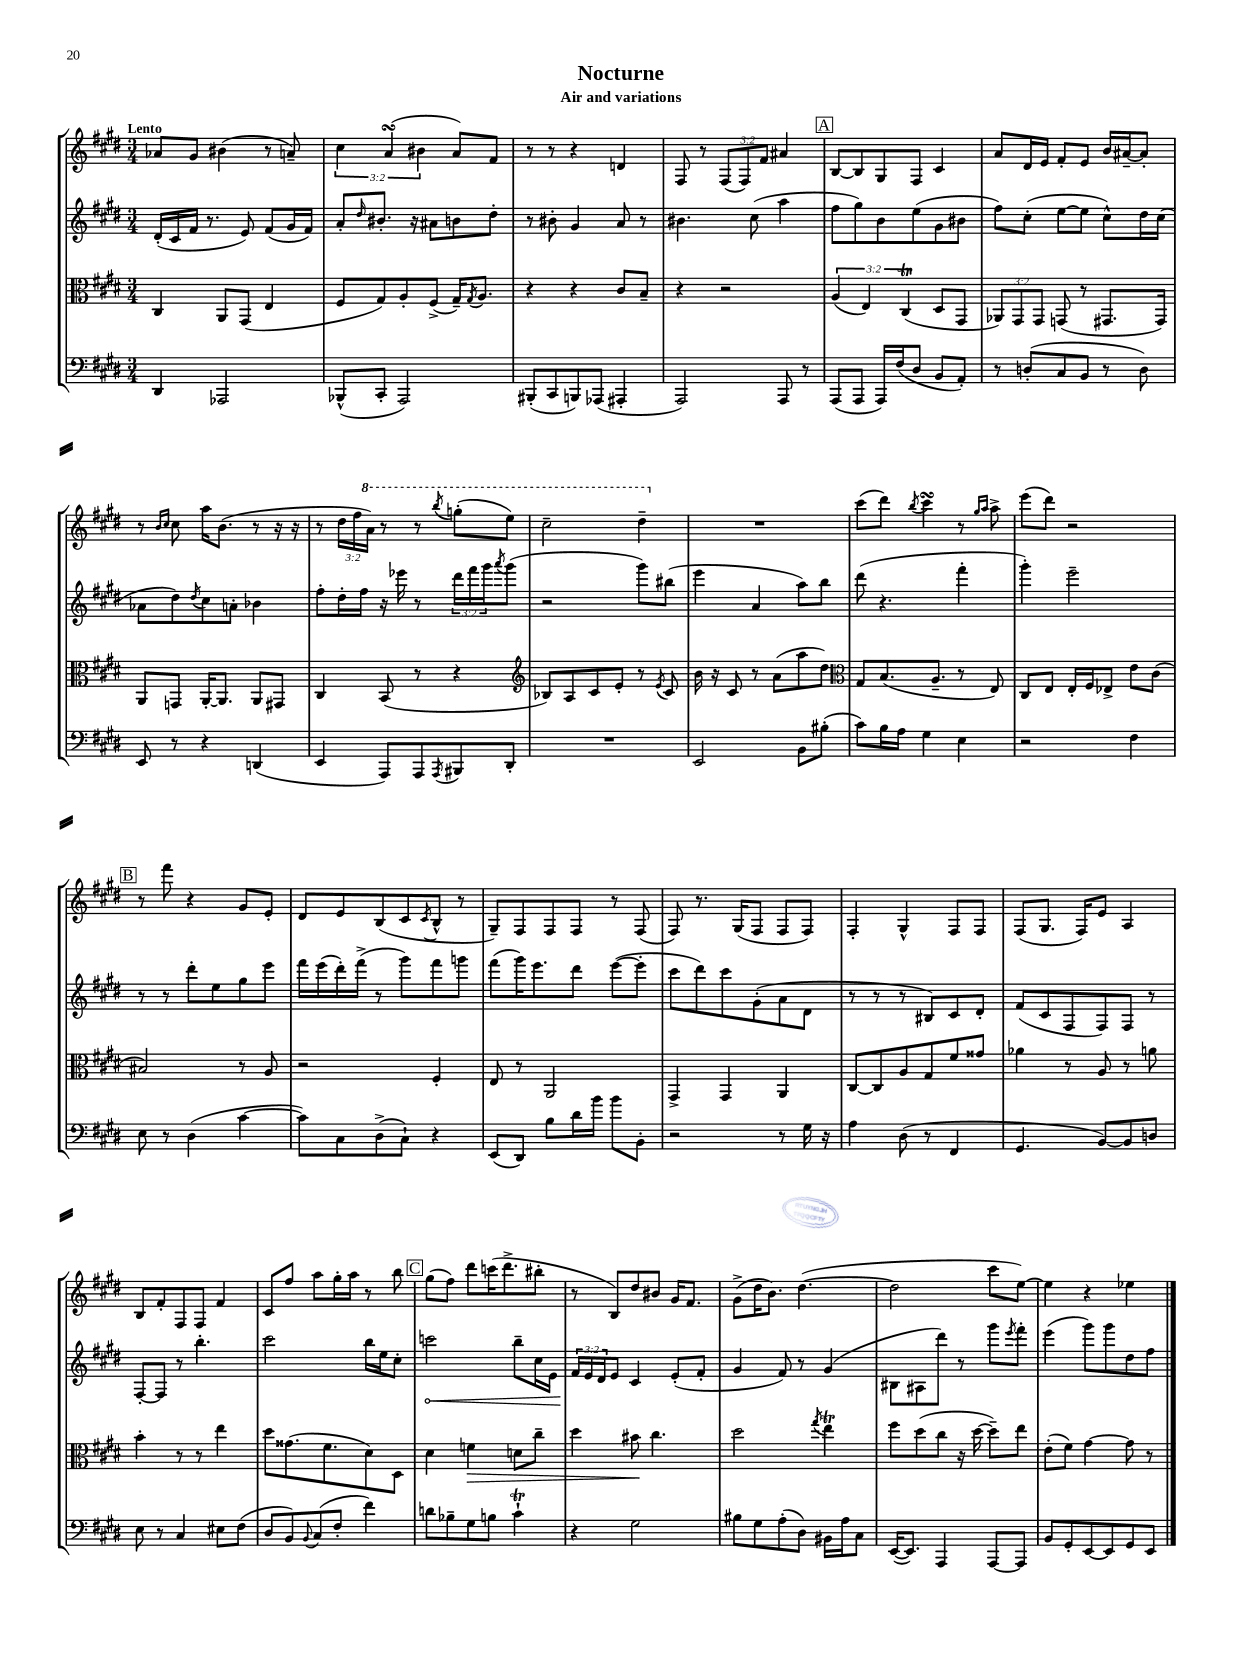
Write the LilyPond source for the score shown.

\header { title = "Nocturne" subtitle = "Air and variations" }
<<
\new StaffGroup <<
\new Staff = "s0" {
    \clef treble \key e \major \numericTimeSignature \time 3/4 \override Staff.TupletNumber.text = #tuplet-number::calc-fraction-text \tempo "Lento"
    aes'8 gis'8 bis'4( r8 a'8--) |
    \tuplet 3/2 { cis''4 a'4\turn( bis'4 } a'8) fis'8 |
    r8 r8 r4 d'4 |
    fis8 r8 \tuplet 3/2 { fis8( fis8) fis'8 } ais'4 |
    \mark \markup { \box "A" } b8~ b8 gis8 fis8 cis'4 |
    a'8 dis'16 e'16 fis'8-. e'8 b'16 ais'16~-- ais'8-. |
    r8 \grace { b'16 cis''16 } cis''8 a''16 b'8.( r8 r16 r16 |
    r8 \tuplet 3/2 { dis''16 fis''16 \ottava #1 a''16) } r8 r8 \acciaccatura { b'''8 } g'''8-.( e'''8) |
    cis'''2-- dis'''4-- \ottava #0 |
    R2. |
    cis'''8( dis'''8) \acciaccatura { b''8 } cis'''4\turn r8 \grace { gis''16 a''16 } a''8-> |
    e'''8( dis'''8) r2 |
    \mark \markup { \box "B" } r8 fis'''8 r4 gis'8 e'8-. |
    dis'8 e'8 b8( cis'8 \acciaccatura { cis'8 } b8-^ r8 |
    gis8--) fis8 fis8 fis8 r8 fis8( |
    fis8) r8. gis16( fis8 fis8 fis8) |
    fis4-. gis4-^ fis8 fis8 |
    fis8( gis8. fis16) e'8 a4 |
    b8 fis'8-. fis8 fis8 fis'4 |
    cis'8 fis''8 a''8 gis''16-. a''16 r8 b''8 |
    \mark \markup { \box "C" } gis''8( fis''8) dis'''8 c'''16( dis'''8.-> bis''8-. |
    r8 b8) dis''8 bis'8 gis'16 fis'8. |
    gis'8->( dis''16 b'8.) dis''4.~( |
    dis''2 cis'''8 e''8~) |
    e''4 r4 ees''4 \bar "|." |
}
\new Staff = "s1" {
    \clef treble \key e \major \numericTimeSignature \time 3/4 \override Staff.TupletNumber.text = #tuplet-number::calc-fraction-text
    dis'16-.( cis'16 fis'16 r8. e'8) fis'8( gis'16 fis'16) |
    a'8-. \grace { dis''16 } bis'8.-. r16 ais'8 b'8 dis''8-. |
    r8 bis'8-. gis'4 a'8 r8 |
    bis'4. cis''8( a''4 |
    \mark \markup { \box "A" } fis''8 gis''8) b'8 e''8( gis'8 bis'8 |
    fis''8) cis''8-.( e''8~ e''8 cis''8-^) dis''16 cis''16( |
    aes'8 dis''8) \acciaccatura { dis''8 } cis''8 a'8-. bes'4 |
    fis''8-. dis''16-. fis''16 r16 ees'''16 r8 \tuplet 3/2 { dis'''16 fis'''16 gis'''16 } \acciaccatura { a'''8 } gis'''8( |
    r2 gis'''8) bis''8( |
    e'''4 a'4 a''8) b''8 |
    dis'''8( r4. fis'''4-. |
    gis'''4-.) e'''2-- |
    \mark \markup { \box "B" } r8 r8 dis'''8-. e''8 gis''8 e'''8 |
    fis'''16 e'''16( dis'''16-.) fis'''16->( r8 gis'''8) fis'''8 g'''8 |
    fis'''8( gis'''16) e'''8. dis'''8 e'''8~( e'''8-. |
    cis'''8 dis'''8) cis'''8 gis'8-.( a'8 dis'8 |
    r8 r8 r8 bis8) cis'8 dis'8-. |
    fis'8( cis'8 fis8 fis8) fis8 r8 |
    fis8~-. fis8 r8 b''4.-. |
    cis'''2 b''16 e''16 cis''8-. |
    \mark \markup { \box "C" } \once \override Hairpin.circled-tip = ##t c'''2\< b''8-- cis''16 e'16 |
    \tuplet 3/2 { fis'16\! e'16 dis'16 } e'8 cis'4 e'8-.( fis'8-. |
    gis'4 fis'8) r8 gis'4( |
    bis8 ais8 dis'''8) r8 gis'''8 \acciaccatura { e'''8 } fis'''8-. |
    e'''4( gis'''8) gis'''8 dis''8 fis''8 \bar "|." |
}
\new Staff = "s2" {
    \clef alto \key e \major \numericTimeSignature \time 3/4 \override Staff.TupletNumber.text = #tuplet-number::calc-fraction-text
    cis4 a,8 gis,8( e4 |
    fis8 gis8) a8-. fis8->( gis16--) \acciaccatura { gis8 } a8. |
    r4 r4 cis'8 b8-- |
    r4 r2 |
    \mark \markup { \box "A" } \tuplet 3/2 { a4( e4) cis4\trill( } dis8 gis,8 |
    \tuplet 3/2 { aes,8) gis,8 gis,8 } g,8( r8 gis,8. gis,16) |
    a,8 g,8 a,16~-. a,8. a,8 gis,8 |
    cis4 b,8( r8 r4 |
    \clef treble bes8) a8 cis'8 e'8-. r8 \acciaccatura { e'8 } cis'8 |
    b'16 r16 cis'8 r8 a'8( a''8 dis''8) |
    \clef alto gis8 b8.( a8.-- r8 e8) |
    cis8 e8 e16-. fis16 ees8-> e'8 cis'8( |
    \mark \markup { \box "B" } bis2) r8 a8 |
    r2 fis4-. |
    e8 r8 a,2 |
    gis,4-> gis,4 a,4 |
    cis8~ cis8 a8 gis8 fis'8 gisis'8 |
    aes'4 r8 a8 r8 a'8 |
    b'4-. r8 r8 e''4 |
    dis''8 gisis'8.( fis'8. dis'8) dis8 |
    \mark \markup { \box "C" } dis'4 f'4\> d'8 cis''8-- |
    dis''4 bis'8\! cis''4. |
    dis''2 \acciaccatura { gis''8 } e''4\trill |
    fis''8 dis''8( cis''8 r16 dis''16~ dis''8--) e''8 |
    e'8-.( fis'8) gis'4~ gis'8 r8 \bar "|." |
}
\new Staff = "s3" {
    \clef bass \key e \major \numericTimeSignature \time 3/4
    dis,4 aes,,2 |
    bes,,8-^( cis,8-. a,,2) |
    bis,,8-.( cis,8 b,,8) aes,,8( ais,,4-. |
    a,,2) a,,8 r8 |
    \mark \markup { \box "A" } a,,8( a,,8 a,,16) fis16( dis8 b,8 a,8-.) |
    r8 d8-.( cis8 b,8 r8 d8) |
    e,8 r8 r4 d,4( |
    e,4 a,,8) a,,8 \acciaccatura { a,,8 } bis,,8 dis,8-. |
    R2. |
    e,2 b,8 bis8-.( |
    cis'8) b16 a16 gis4 e4 |
    r2 fis4 |
    \mark \markup { \box "B" } e8 r8 dis4( cis'4~ |
    cis'8) cis8 dis8->( cis8-!) r4 |
    e,8( dis,8) b8 dis'16 b'16 b'8 b,8-. |
    r2 r8 gis16 r16 |
    a4 dis8( r8 fis,4 |
    gis,4. b,8~) b,8 d8 |
    e8 r8 cis4 eis8 fis8( |
    dis8 b,8) \appoggiatura { b,8 } cis8( fis8-. fis'4) |
    \mark \markup { \box "C" } d'8 bes8-- gis8 b8 cis'4-!\trill |
    r4 gis2 |
    bis8 gis8 a8-.( dis8) bis,16 a16 cis8 |
    e,16~( e,8.) a,,4 a,,8~ a,,8 |
    b,8 gis,8-. e,8~ e,8 gis,8 e,8 \bar "|." |
}
>>
>>
\layout { \context { \Score \remove "Bar_number_engraver" } }
